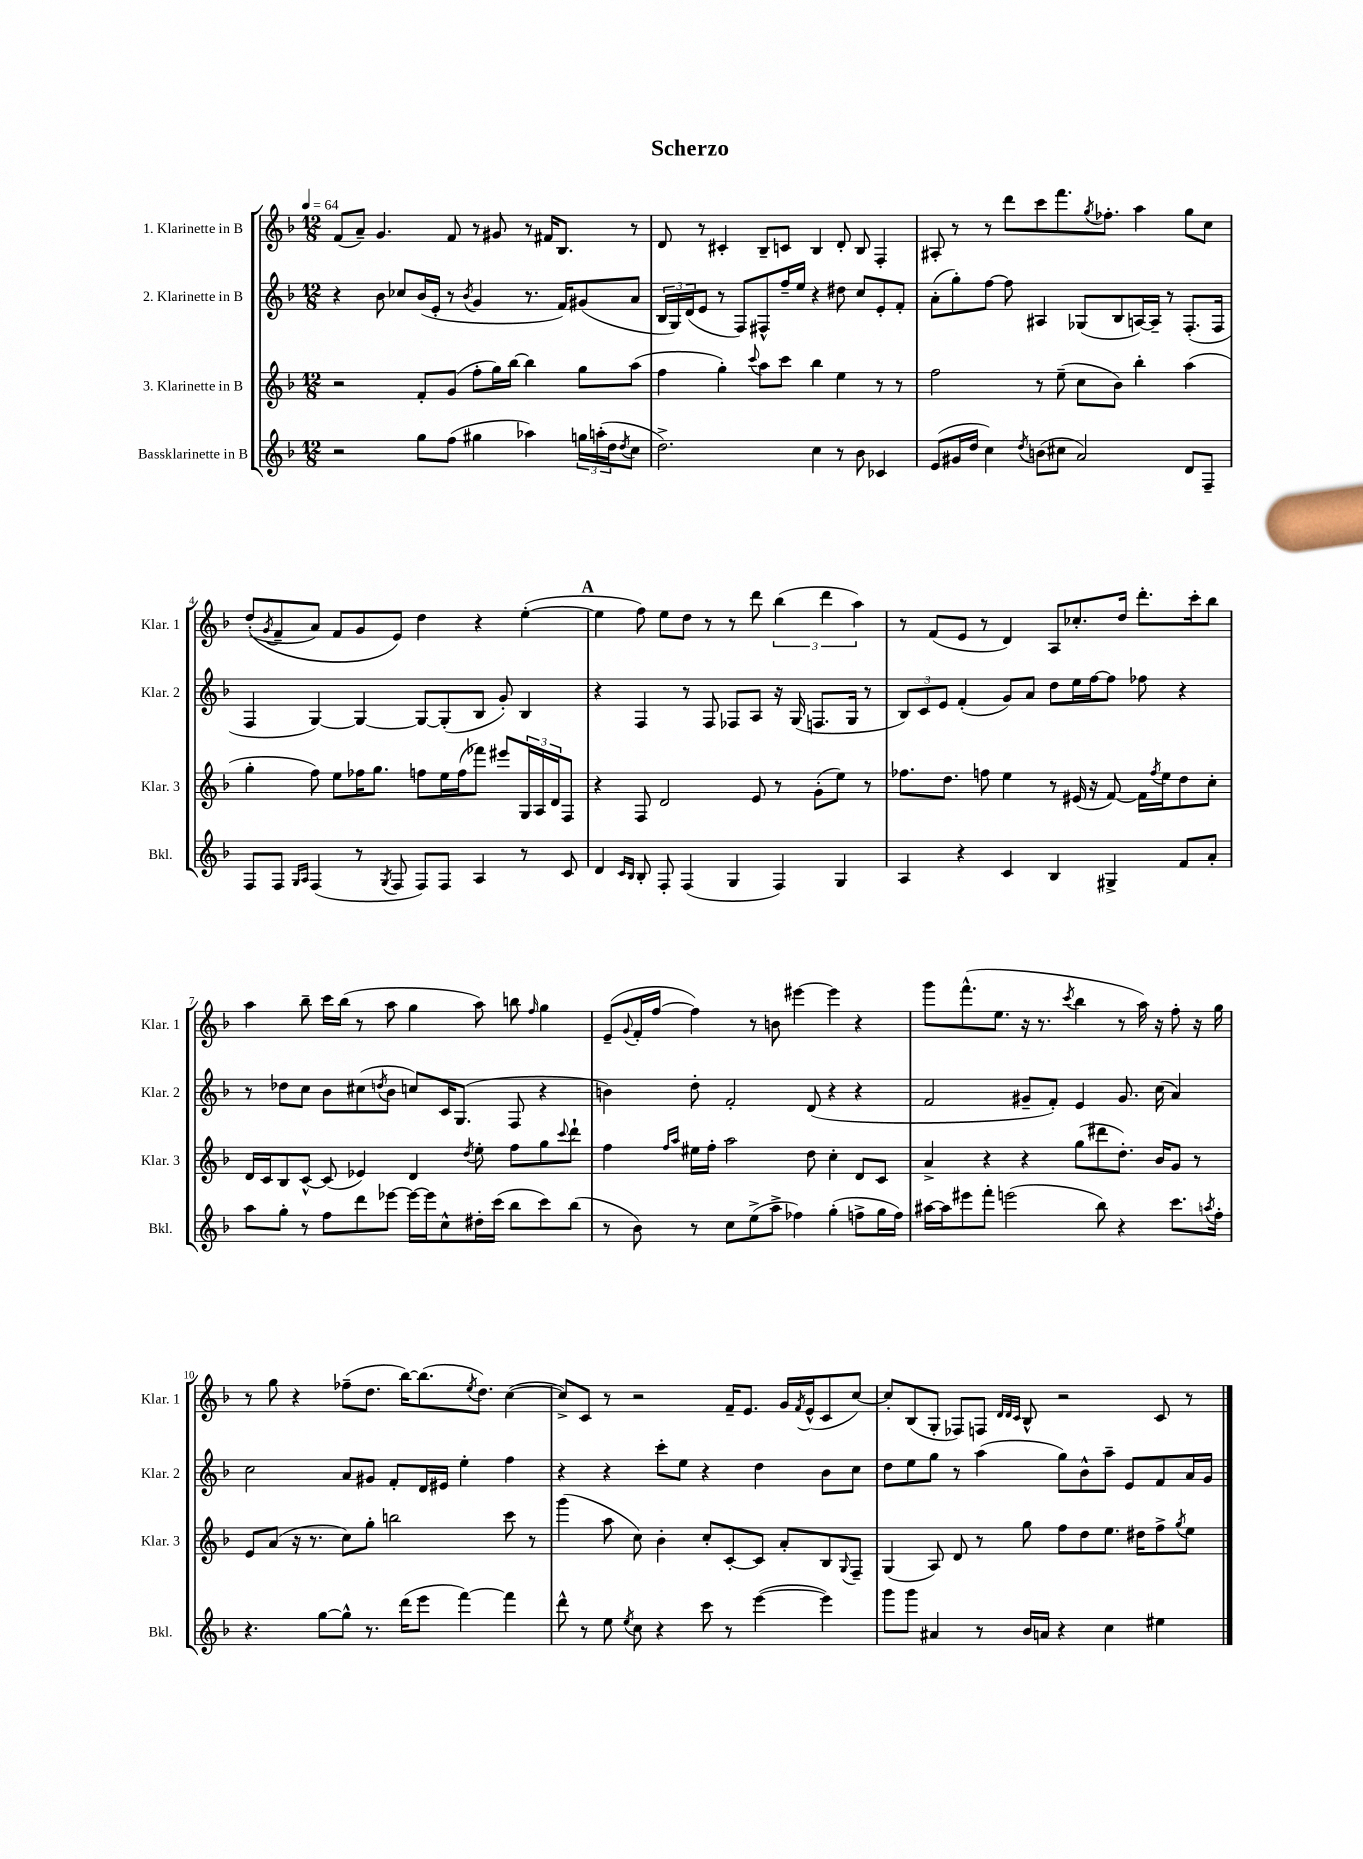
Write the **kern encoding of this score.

**kern	**kern	**kern	**kern
*staff4	*staff3	*staff2	*staff1
*clefG2	*clefG2	*clefG2	*clefG2
*k[b-]	*k[b-]	*k[b-]	*k[b-]
*M12/8	*M12/8	*M12/8	*M12/8
*MM64	*MM64	*MM64	*MM64
2r	2r	4r	(8f
.	.	.	8a~)
.	.	8b-	4.g
.	.	8cc-	.
8gg	8f'	(16b-	.
.	.	16e'	.
(8ff	(8g	8r	8f
.	.	8qb-	.
4gg#	8ff'	4g	8r
.	16gg)	.	8g#
.	[16bb-	.	.
4aa-)	4bb-]	8.r	8r
.	.	.	16f#
.	.	16f)	8.B-
24gg	8gg	(8g#	.
(24aa'	.	.	.
24dd	.	.	.
8qdd	.	.	.
8cc	(8aa	8a	8r
=	=	=	=
2.dd^)	4ff	24B-	8d
.	.	24G)	.
.	.	(24d	.
.	.	8e	8r
.	4gg')	8r	4c#'
.	.	8F)	.
.	8qqccc	.	.
.	8aa	8F#^^	8B-~
.	8ccc	16ff~	8c
.	.	16ee	.
4cc	4bb-	4r	4B-
8r	4ee	8dd#	8d'
8b-	.	8cc	8B-
4c-	8r	8e'	4F'
.	8r	8f'	.
=	=	=	=
(8e	2ff	(8a'	8A#'
16g#	.	8gg')	8r
16dd	.	.	.
4cc)	.	[8ff	8r
.	.	8ff]	8ddd
8qdd	.	.	.
(8b	8r	4A#	8ccc
8cc#	(8ee~	.	8.fff
2a)	8cc	(8G-	.
.	.	.	8qgg
.	.	.	8.ff-'
.	8b-)	8B-	.
.	4bb-'	[16A)	4aa
.	.	16A~]	.
.	.	8r	.
8d	(4aa	(8.F'	8gg
8F~	.	.	8cc
.	.	16F	.
=	=	=	=
8F	4gg'	4F	&((8dd'
.	.	.	8qg
8F	.	.	8f~
16qqG	.	.	.
16qqA	.	.	.
(4F	8ff)	[4G)	8a)
.	8ee	.	8f
8r	16ff-	4G_	8g
.	8.gg	.	.
8qG	.	.	.
8F	.	.	8e&)
8F)	8ff	8G_	4dd
8F	16ee	(8G']	.
.	(16ff	.	.
4A	8fff-)	8B-	4r
.	8eee#	8g')	.
8r	24G	4B-	([4ee'
.	24A	.	.
.	24d	.	.
8c	8F	.	.
=	=	=	=
4d	4r	4r	4ee]
16qqc	.	.	.
16qqB-	.	.	.
8B-'	8F	4F	8ff)
8F'	2d	.	8ee
(4F	.	8r	8dd
.	.	8F	8r
4G	.	8F-	8r
.	8e	8A	8ddd
4F)	8r	16r	(6bb-
.	.	(16G	.
.	(8g'	8.F	.
.	.	.	6ddd
4G	8ee)	.	.
.	.	16G	.
.	.	.	6aa)
.	8r	8r	.
=	=	=	=
4A	8.ff-	12B-)	8r
.	.	12c	.
.	.	.	(8f
.	.	12e	.
.	8.dd	.	.
4r	.	(4f'	8e
.	8ff	.	8r
4c	4ee	8g)	4d)
.	.	8a	.
4B-	8r	8dd	8A
.	(16e#	16ee	8.cc-'
.	16r	[16ff	.
4G#^	[8f)	8ff]	.
.	.	.	16dd
.	16f]	8ff-	8.ddd'
.	8qff	.	.
.	16ee	.	.
8f	8dd	4r	.
.	.	.	16ccc'
8a'	8cc'	.	8bb-
=	=	=	=
8aa	16d	8r	4aa
.	16c	.	.
8gg'	8B-	8dd-	.
8r	[8c^^	8cc	8bb-~
8ff	(8c]	8b-	16ccc
.	.	.	(16bb-
8ddd	4e-)	(8cc#	8r
.	.	8qdd	.
[8eee-	.	8b-	8aa
16eee-_	4d	8cc)	4gg
16eee-]	.	.	.
8cc^^	.	16c	.
.	.	(8.G	.
.	8qdd	.	.
16dd#'	8ee'	.	8aa)
(16ccc	.	.	.
8bb-	8ff	8F	8bb
.	.	.	16qqff
8ccc)	8gg	4r	4gg
.	8qqccc	.	.
(8bb-	8ddd`	.	.
=	=	=	=
8r	4ff	4b)	(8e~
.	.	.	8qqg
8b-)	.	.	16f'
.	.	.	[16ff
.	16qqff	.	.
.	16qqaa	.	.
8r	16ee#	8dd'	4ff])
.	16ff'	.	.
8cc	2aa	2f'	.
(8ee^	.	.	8r
8aa^	.	.	8b
4ff-)	.	.	[4eee#
.	8dd	(8d	.
(4gg'	4cc'	4r	4eee#]
8ff^	8d	4r	4r
16gg	8c	.	.
16ff)	.	.	.
=	=	=	=
[16aa#	4a^	2f	8ggg
16aa#]	.	.	.
8eee#	.	.	(8.fff^^
8fff'	4r	.	.
.	.	.	8.ee
(2eee	.	.	.
.	4r	8g#~	16r
.	.	.	8.r
.	.	8f')	.
.	.	.	8qccc
.	(8gg	4e	4bb-
8bb-)	8ddd#	.	.
4r	8.dd')	8.g#	8r
.	.	.	16aa)
.	16b-	(16cc	16r
8.ccc	8g	4a)	8ff'
.	8r	.	16r
8qaa	.	.	.
16ff'	.	.	16gg
=	=	=	=
4.r	8e	2cc	8r
.	(8a	.	8gg
.	16r	.	4r
.	8.r	.	.
[8gg	.	.	.
8gg^^]	8cc)	8a	(8ff-~
8.r	8gg'	8g#	8.dd
.	2bb	8f'	.
(16ddd	.	.	[16bb-)
8eee	.	16d	(8.bb-]
.	.	16e#	.
[4fff)	.	4ee'	.
.	.	.	8qee
.	.	.	8.dd)
4fff]	8ccc	4ff	([4cc
.	8r	.	.
=	=	=	=
8ddd^^	(4ggg	4r	8cc^])
8r	.	.	8c
8ee	8aa	4r	8r
8qee	.	.	.
8cc	8cc)	.	2r
4r	4b-'	8ccc'	.
.	.	8ee	.
8ccc	8cc'	4r	.
8r	[8c'	.	16f~
.	.	.	8.e
([4eee	8c]	4dd	.
.	8a'	.	16g
.	.	.	8qf
.	.	.	(16e^^
4eee])	8B-	8b-	8c
.	8qqG	.	.
.	8F~	8cc	[8cc)
=	=	=	=
8ggg	(4G	8dd	8cc']
8ggg	.	8ee	(8B-
4a#	8A)	8gg	8G'
.	8d	8r	8F-)
8r	8r	(4aa	8F
.	.	.	32qqd
.	.	.	32qqd
.	.	.	32qqc
16b-	8gg	.	8B-^^
16a	.	.	.
4r	8ff	8gg)	2r
.	8dd	8b-^^	.
4cc	8.ee	8aa~	.
.	.	8e	.
.	16dd#	.	.
4ee#	8ff^	8f	8c
.	8qgg	.	.
.	8ee	16a	8r
.	.	16g	.
==	==	==	==
*-	*-	*-	*-
